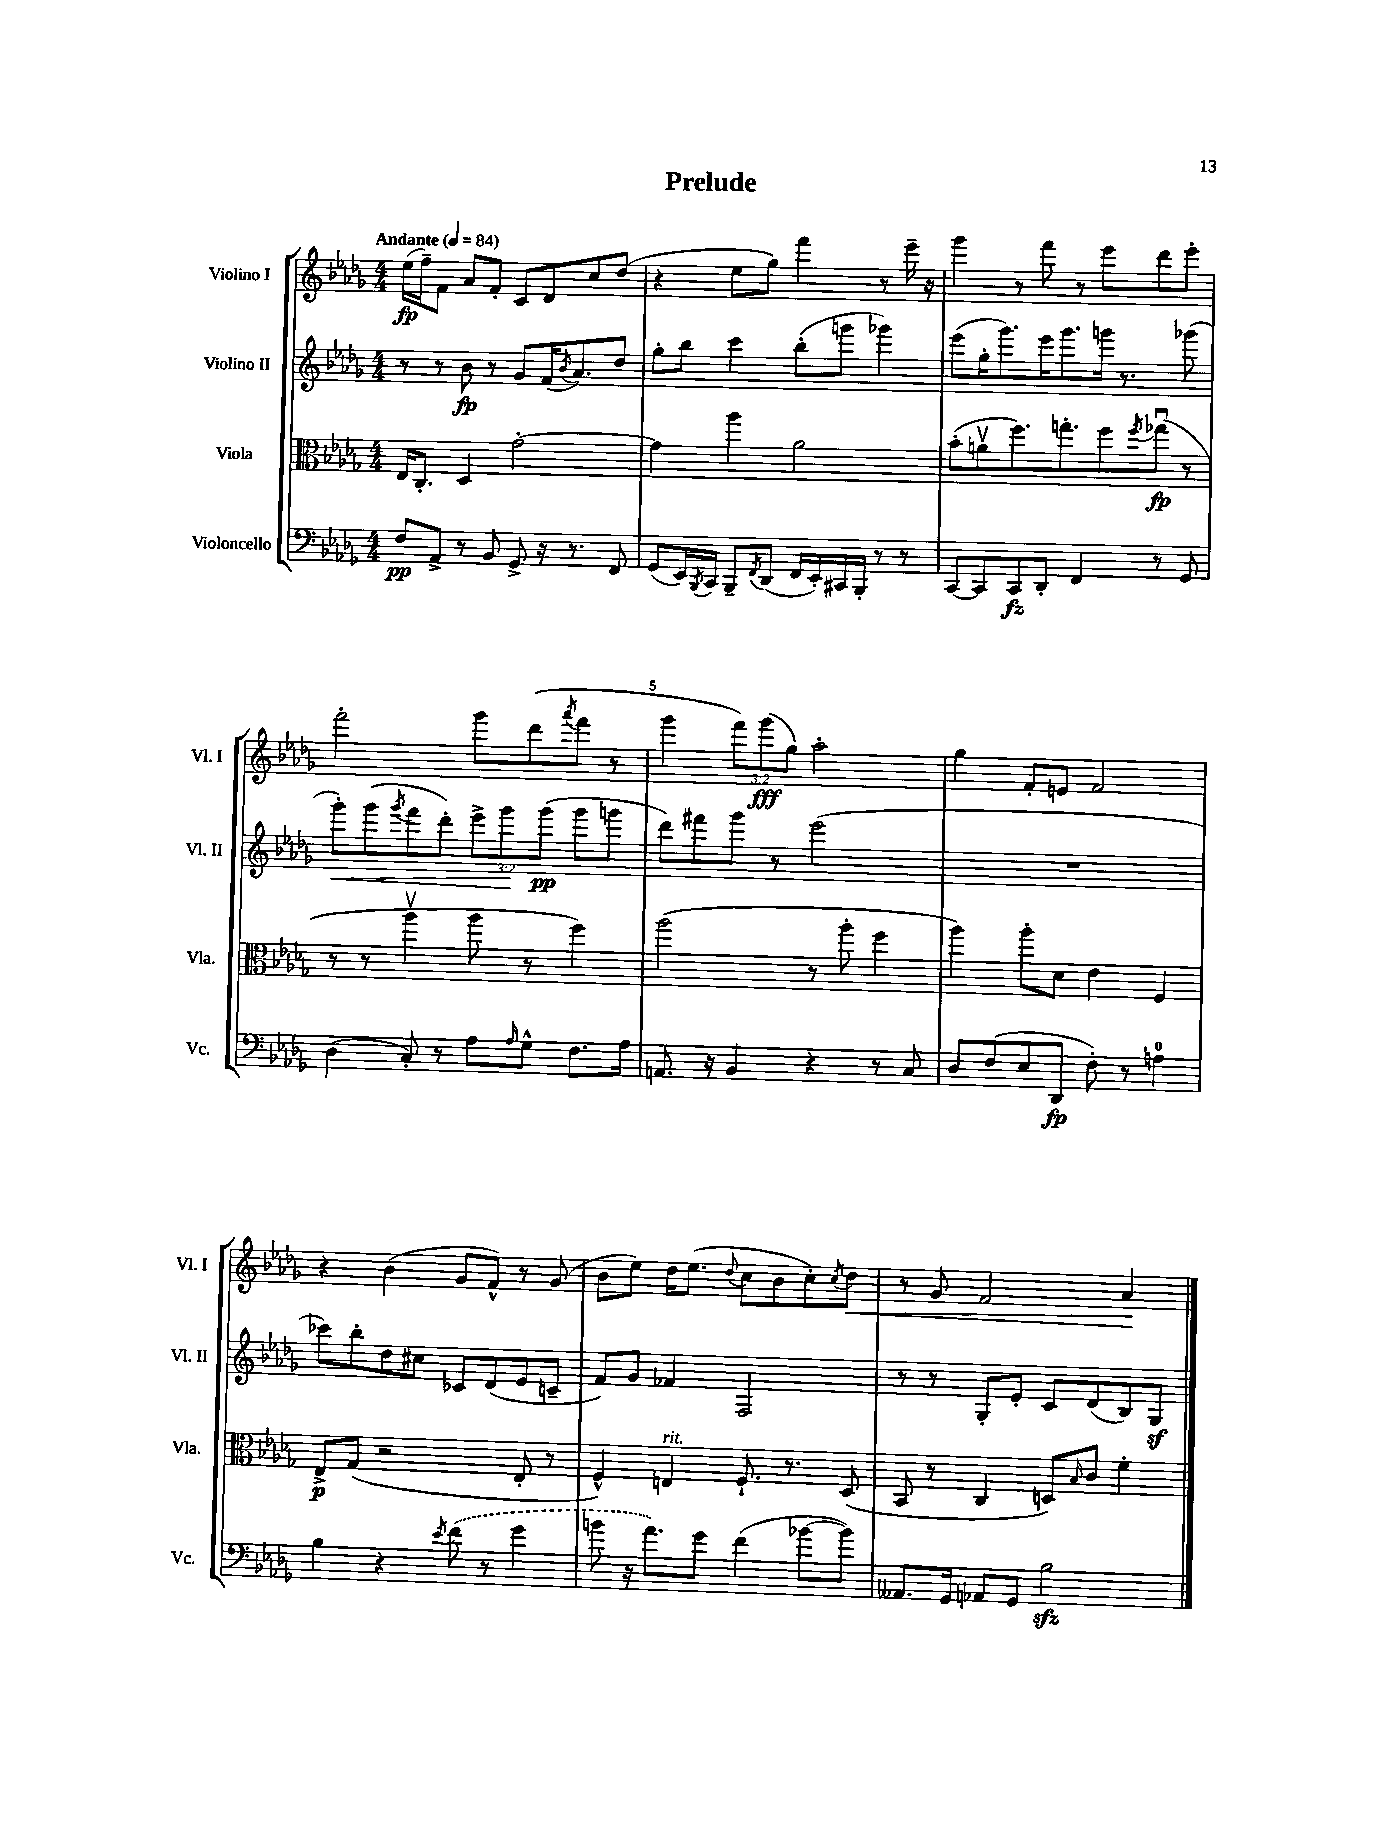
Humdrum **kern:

**kern	**kern	**kern	**kern
*staff4	*staff3	*staff2	*staff1
*clefF4	*clefC3	*clefG2	*clefG2
*k[b-e-a-d-g-]	*k[b-e-a-d-g-]	*k[b-e-a-d-g-]	*k[b-e-a-d-g-]
*M4/4	*M4/4	*M4/4	*M4/4
*MM84	*MM84	*MM84	*MM84
8F	16E-	8r	(16ee-
.	8.C'	.	16ff~)
8AA-^	.	8r	8f
8r	4D-	8b-	8a-
8BB-	.	8r	8f'
8GG-^	[2g-'	8g-	8c
16r	.	(16f	8d-
.	.	8qb-	.
8.r	.	8.a-)	.
.	.	.	8cc
8FF	.	8dd-	(8dd-
=	=	=	=
(8GG-	4g-]	8gg-'	4r
16EE-)	.	8bb-	.
8qBBB-	.	.	.
16CC	.	.	.
8BBB-~	4aa-	4ccc	8ee-
8qFF	.	.	.
(8DD-	.	.	8gg-)
16FF	2a-	(8bb-'	4fff
16EE-')	.	.	.
16CC#	.	8ggg	.
16BBB-'	.	.	.
8r	.	4ggg-)	8r
8r	.	.	16eee-~
.	.	.	16r
=	=	=	=
[8CC	(8b-'	(8eee-	4ggg-
8CC]	8av	16gg-'	.
.	.	8.ggg-)	.
8CC	8.ff)	.	8r
8DD-'	.	16eee-	8fff
.	8.gg'	8.ggg-	.
4FF	.	.	8r
.	8ff	16ggg	8eee-
.	.	8.r	.
.	8qff	.	.
8r	(8gg-u	.	8ddd-
8GG-	8r	(8ggg-	8eee-'
=	=	=	=
(4D-	8r	8ggg-')	2fff'
.	8r	(8ggg-	.
.	.	8qggg-	.
8C')	4aa-v	8fff	.
8r	.	8ddd-')	.
8A-	8aa-	12eee-^	8ggg-
.	.	12ggg-	.
16qqA-	.	.	.
8G-^^	8r	.	(8ddd-
.	.	(12ggg-	.
.	.	.	8qaaa-
8.F	4ff)	8ggg-	8fff
.	.	8ggg	8r
16A-	.	.	.
=	=	=	=
8.AA	(2aa-	8ddd-)	4ggg-
.	.	8fff#	.
16r	.	.	.
4BB-	.	8ggg-	12fff)
.	.	.	(12ggg-
.	.	8r	.
.	.	.	12gg-)
4r	8r	(2eee-	2aa-'
.	8aa-'	.	.
8r	4ff	.	.
8C	.	.	.
=	=	=	=
8D-	4aa-)	1r	4gg-
(8F	.	.	.
8E-	8aa-'	.	8f'
8DD-	8d-	.	8e
8F')	4e-	.	2f
8r	.	.	.
4A	4F	.	.
=	=	=	=
4B-	8E-^	8ccc-)	4r
.	(8G-	8bb-'	.
4r	2r	8dd-	(4b-
.	.	8cc#	.
8qe-	.	.	.
(8f	.	8c-	8g-
8r	.	(8d-	8f^^)
4g-	8E-'	8e-	8r
.	8r	8c~	(8g-
=	=	=	=
8b	4F^^)	8f)	8b-
16r	.	8g-	8ee-)
8.a-)	.	.	.
.	4E	4f-	16dd-
.	.	.	(8.ee-
8g-	.	.	.
.	.	.	8qqdd-
(4f	8.F`	2F	8cc
.	.	.	8b-
.	8.r	.	.
[8b-	.	.	8cc')
.	.	.	8qcc
8b-])	(8D-	.	8dd-
=	=	=	=
8.AA--	8BB-	8r	8r
.	8r	8r	8g-
16GG-	.	.	.
8AA-	4C	8G-'	2f
8GG-	.	8e-'	.
2B-	8D)	8c	.
.	16qqB-	.	.
.	8c	(8d-	.
.	4f'	8B-)	4a-
.	.	8G-	.
==	==	==	==
*-	*-	*-	*-
